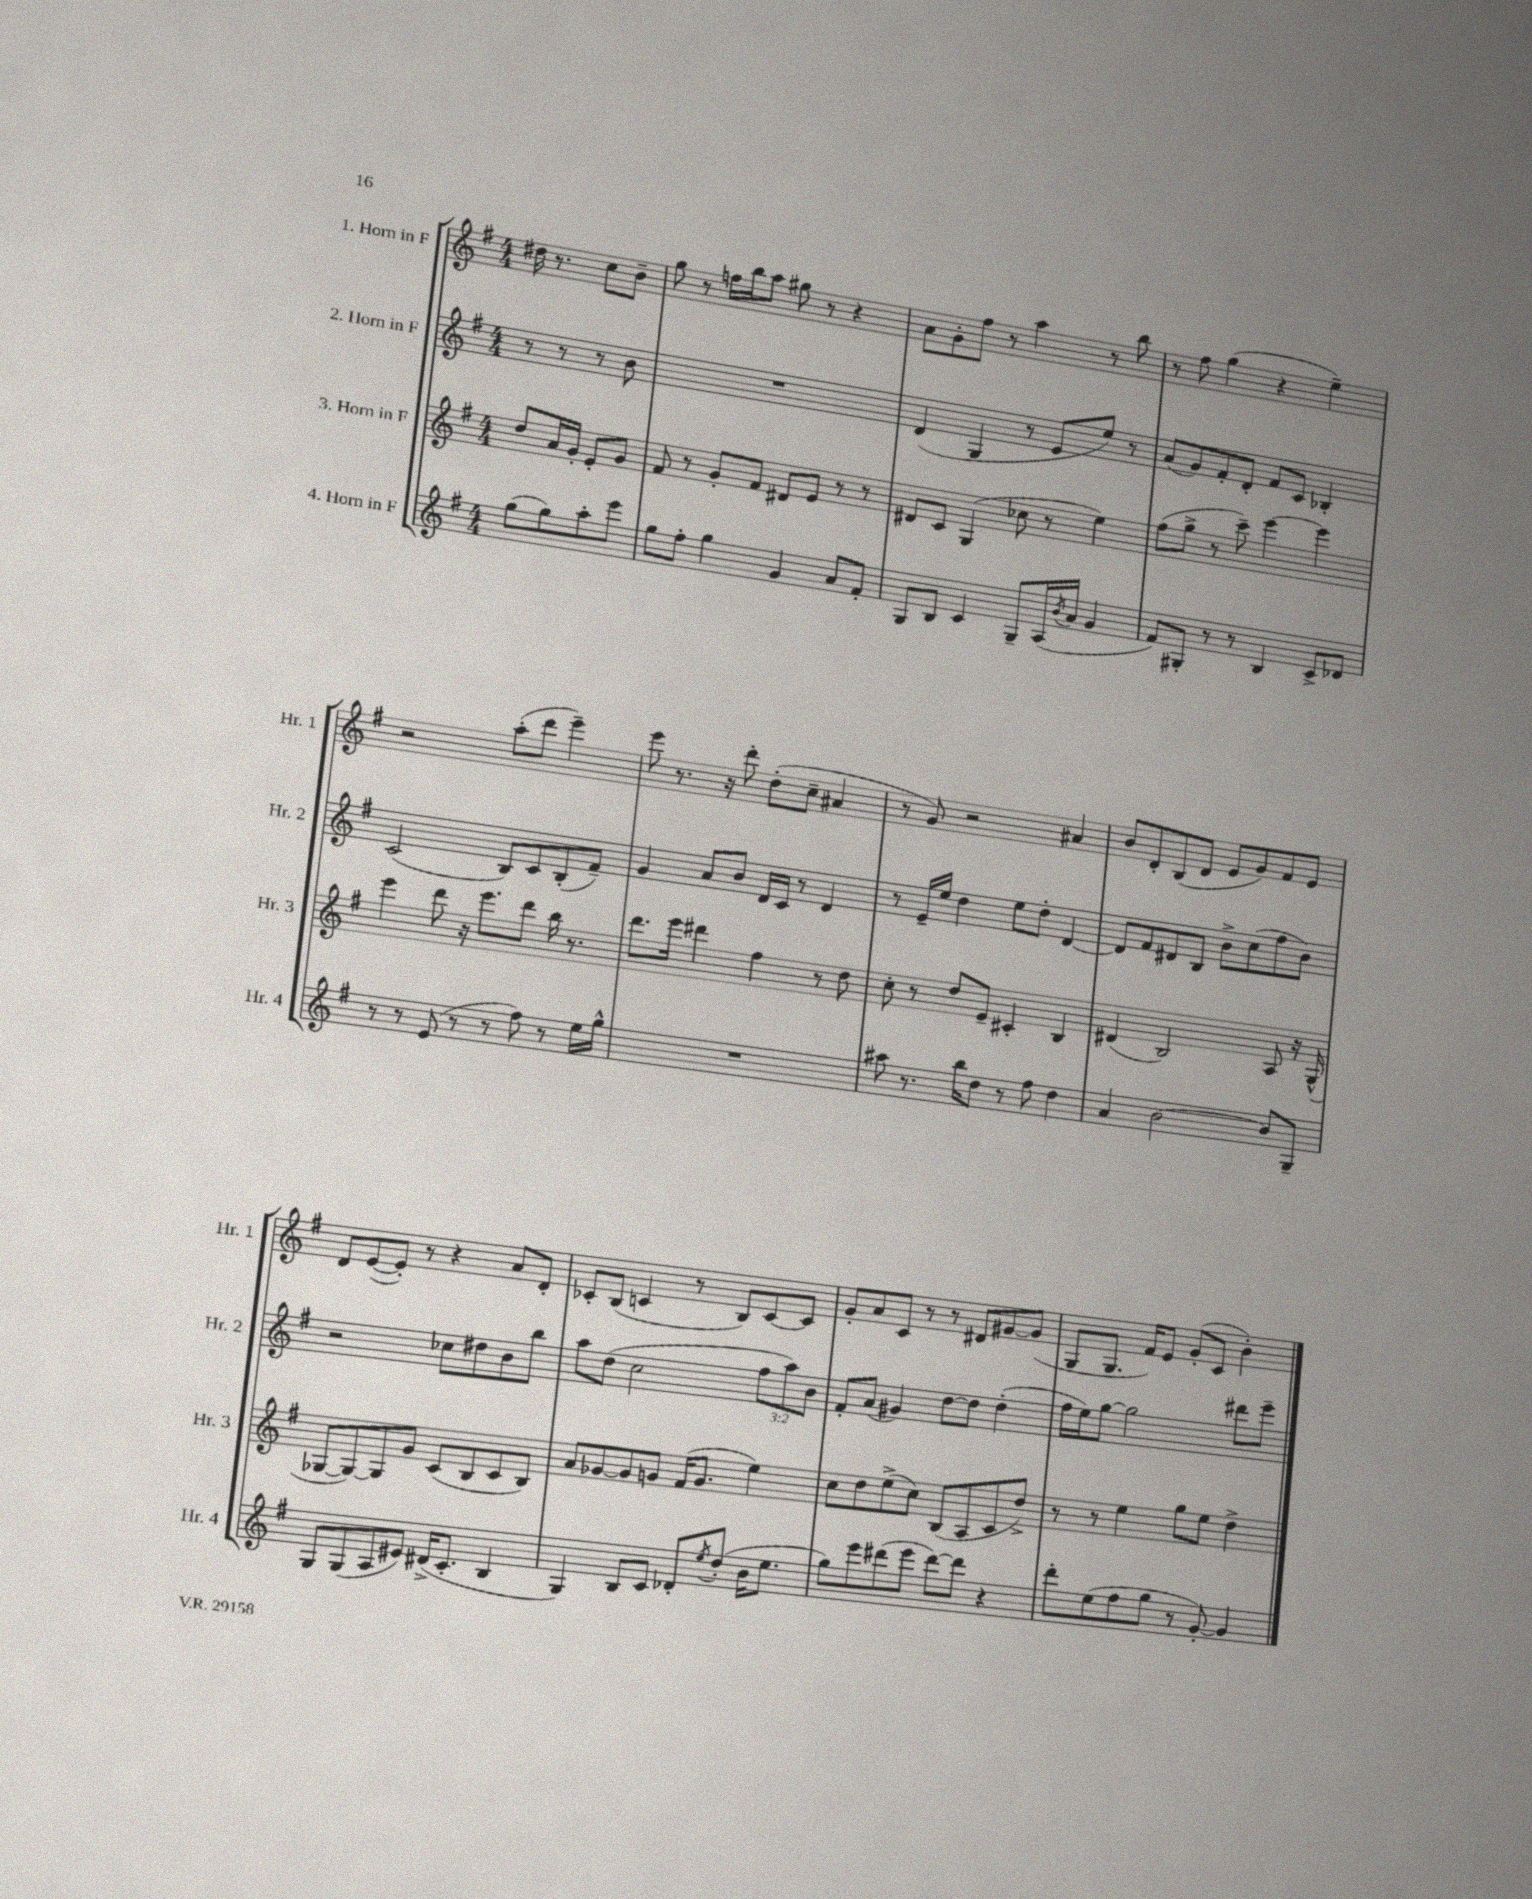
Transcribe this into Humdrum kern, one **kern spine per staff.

**kern	**kern	**kern	**kern
*staff4	*staff3	*staff2	*staff1
*clefG2	*clefG2	*clefG2	*clefG2
*k[f#]	*k[f#]	*k[f#]	*k[f#]
*M4/4	*M4/4	*M4/4	*M4/4
(8gg\L	8dd/L	8r	16dd#\
.	.	.	8.r
8gg\)	16a/L	8r	.
.	16g'/JJ	.	.
8aa'\	8e'/L	8r	8cc\L
8eee\J	8g/J	8b\	8b~\J
=	=	=	=
8gg\L	8f#/	1r	8gg\
8ff#'\J	8r	.	8r
4gg\	8g'/L	.	16ff\LL
.	.	.	16bb\J
.	8f#/J	.	8aa\J
4g/	8d#/L	.	8gg#\
.	8e/J	.	8r
8a/L	8r	.	4r
8f#'/J	8r	.	.
=	=	=	=
8G/L	8d#/L	(4d/	8a\L
8B/J	8c/J	.	8g'\
4c/	(4G/	4G/	8ff#\J
.	.	.	8r
8G~/L	8cc-\	8r	4aa\
(16A/L	8r	8e/L	.
8qb/	.	.	.
16a/JJ	.	.	.
4g/	4ee\)	8ee/J)	8r
.	.	8r	8bb\
=	=	=	=
8f#/L)	(8ff#\L	(8a/L	8r
8G#'/J	8gg^\J	8g/)	8ff#\
8r	8r	8f#'/	(4gg\
8r	8ccc~\)	8d'/J	.
4B/	[4eee\	8f#/L	4r
.	.	8c/J	.
8c^/L	4eee\]	4B-'/	4ee~\)
8d-/J	.	.	.
=	=	=	=
8r	4eee\	(2c/	2r
8r	.	.	.
(8e/	8ddd\	.	.
8r	16r	.	.
.	8.eee\L	.	.
8r	.	8B/L)	(8aa'\L
8ff#\)	8ddd\J	8c/	8ddd\J
8r	16bb\	(8B'/	4eee~\)
.	8.r	.	.
16ee\LL	.	8f#~/J)	.
16gg^^\JJ	.	.	.
=	=	=	=
1r	8.ddd\L	4g/	8eee\
.	.	.	8.r
.	16eee\Jk	.	.
.	4ddd#\	8a/L	.
.	.	.	16r
.	.	8b/J	8ddd'\
.	4ff#\	16d/LL	(8dd'\L
.	.	16c/JJ	.
.	.	8r	8cc~\J
.	8r	4d/	4a#/
.	8dd\	.	.
=	=	=	=
8aa#\	8cc'\	8r	8r
8.r	8r	16e~/LL	8g/)
.	.	16ee/JJ	.
.	8dd/L	4dd\	2r
16bb\LK	.	.	.
8dd\J	8e~/J	.	.
8r	4c#'/	8ee\L	.
8ff#\	.	8dd'\J	.
4dd\	4B/	[4d/	4a#/
=	=	=	=
4a/	(4d#/	8d/]L	8b/L
.	.	8f#/	8d'/
[2b\	2B/)	8d#/	(8B/
.	.	8B/J	8d/J
.	.	8b^\L	8e/L
.	.	(8cc\	8g/)
8b/]L	8A/	8ff#\	8f#/
8G~/J	16r	8b\J)	8e/J
.	(16G^^/	.	.
=	=	=	=
8G/L	[8G-/L	2r	8d/L
(8G/	8G-/_)	.	([8e/
8A/	8G-/]	.	8e'/]J)
8e#/J)	8g/J	.	8r
(16d#^/LK	(8c/L	8cc-\L	4r
8.c'/J	.	.	.
.	8B/	8dd#\	.
4B/	8c/	8b\	8a/L
.	8B/J)	8bb\J	8d'/J
=	=	=	=
4G/)	8a/L	8aa\L	8c-'/L
.	[8g-/	(8dd\J	(8B/J
8B/L	8g-/]	2cc\	4c/
8c/J	8g/J	.	.
8d-'/L	(16f#/LK	.	8r
.	8.g/J	.	.
8qee/	.	.	.
(8dd'/J	.	.	8B/L)
16b\LK	4ee\)	12ff#\L	[8c/
8.ee\J	.	.	.
.	.	12aa\)	.
.	.	.	8c/]J
.	.	12b\J	.
=	=	=	=
8gg\L)	8cc\L	8f#'/L	8g'/L
8eee\	8dd\	(8a/J	8a/
(8ddd#\	(8ee^\	4g#/)	8c/J
8eee\J	8cc\J)	.	8r
[8ddd#\L)	(8B/L	[8dd\L	8r
8ddd#\]J	8A/	8dd\]J	8d#/L
4r	8c/	(4dd'\	[8g#/
.	8dd^/J)	.	(8g#/]J
=	=	=	=
8ddd'\L	8r	16ff#\LL	8G/L
.	.	16ee\J)	.
(8ee\	8r	[8gg\J	8.G/J
8ff#\	4ee\	2gg\]	.
.	.	.	16f#/LK)
8gg\J	.	.	8e/J
8r	8gg\L	.	(8g'/L
[8g'/)	8ee\J	.	8c/J
4g/]	4dd^\	8ddd#\L	4b'\)
.	.	8eee~\J	.
==	==	==	==
*-	*-	*-	*-
